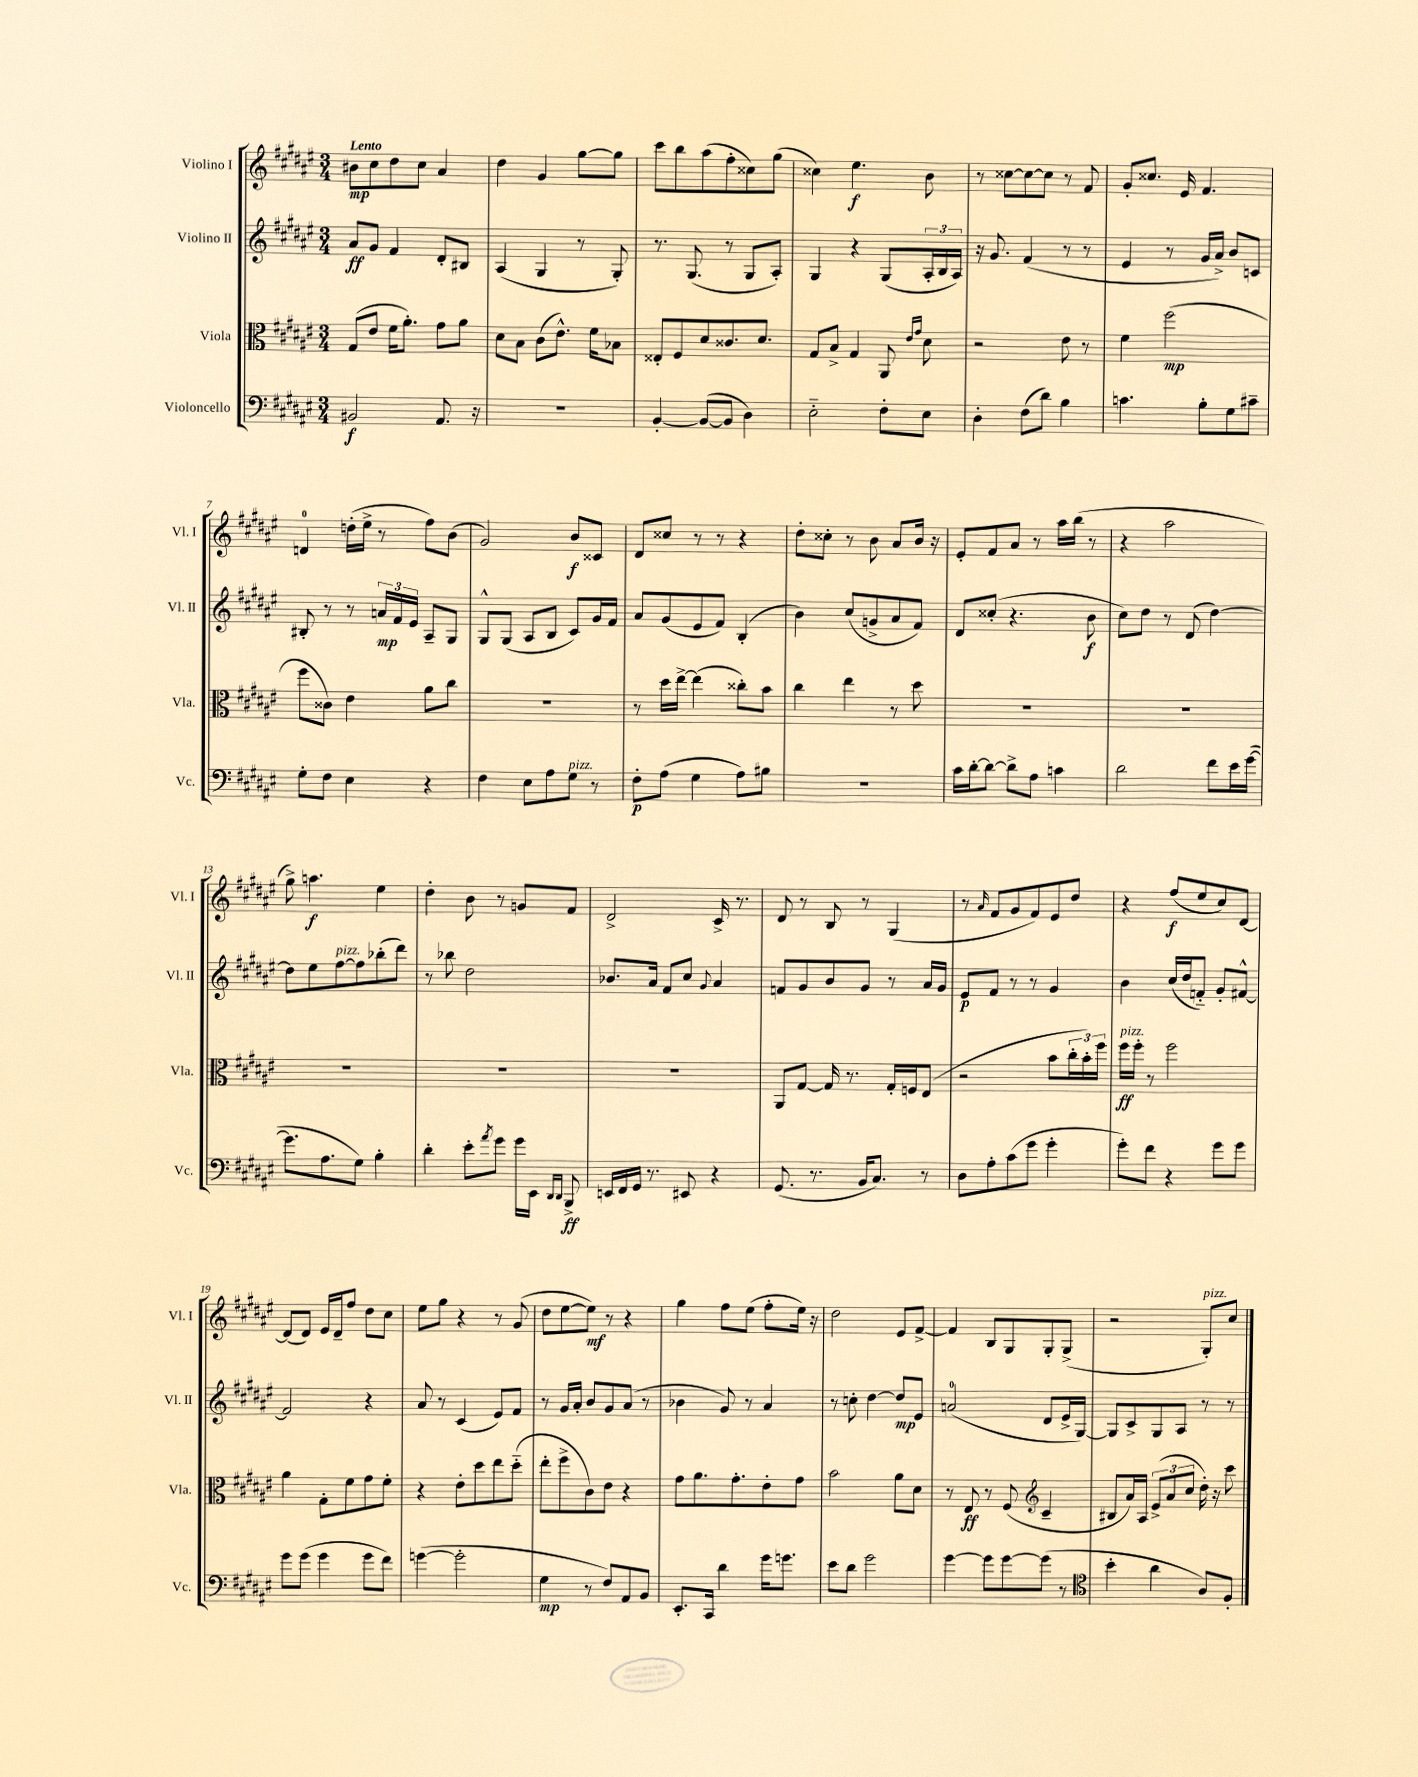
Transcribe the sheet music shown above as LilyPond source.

<<
\new StaffGroup <<
\new Staff = "s0" \with { instrumentName = "Violino I" shortInstrumentName = "Vl. I" } {
    \clef treble \key fis \major \numericTimeSignature \time 3/4 \tempo "Lento"
    bis'8\mp cis''8 dis''8 cis''8 ais'4 |
    dis''4 gis'4 gis''8~ gis''8 |
    cis'''8 b''8 ais''8( fis''8-. cisis''8) gis''8( |
    cisis''4) eis''4.\f b'8 |
    r8 cisis''8~ cisis''8~ cisis''8 r8 fis'8 |
    gis'8-. cisis''8. eis'16 fis'4. |
    d'4-0 d''16-.( eis''16-> r8 fis''8) b'8( |
    gis'2) b'8\f cisis'8 |
    dis'8 cisis''8 r8 r8 r4 |
    dis''8-. cisis''8-. r8 b'8 ais'8 b'16 r16 |
    eis'8-. fis'8 ais'8 r8 ais''16 b''16( r8 |
    r4 ais''2 |
    gis''8->) a''4.\f eis''4 |
    dis''4-. b'8 r8 g'8 fis'8 |
    dis'2-> cis'16-> r8. |
    dis'8 r8 b8 r8 gis4( |
    r8 \grace { ais'16 } fis'8 gis'8 fis'8) eis'8 dis''8 |
    r4 fis''8\f( eis''8 cis''8) dis'8~ |
    dis'8( dis'8) eis'16 dis'16-- fis''8 dis''8 cis''8 |
    eis''8 gis''8 r4 r8 gis'8( |
    dis''8 eis''8~ eis''8\mf) r8 r4 |
    gis''4 fis''8 eis''8( fis''8-. eis''16) r16 |
    dis''2 eis'8 fis'8~-> |
    fis'4 b8 gis8 gis8-. gis8->( |
    r2 gis8-.^\markup { \italic "pizz." }) cis''8 \bar "|." |
}
\new Staff = "s1" \with { instrumentName = "Violino II" shortInstrumentName = "Vl. II" } {
    \clef treble \key fis \major \numericTimeSignature \time 3/4
    ais'8\ff gis'8 fis'4 dis'8-. bis8 |
    ais4( gis4 r8 gis8-.) |
    r8. gis8.( r8 gis8 ais8-.) |
    gis4 r4 gis8( \tuplet 3/2 { ais16-. b16 ais16) } |
    r16 gis'8. fis'4( r8 r8 |
    eis'4 r8 gis'16 ais'16->) b'8 c'8 |
    bis8-. r8 r8 \tuplet 3/2 { a'16\mp fis'16 eis'16 } ais8-- gis8 |
    gis8-^ gis8( ais8 b8 cis'8) gis'16 fis'16 |
    ais'8 gis'8( eis'8 fis'8) b4-.( |
    b'4) cis''8( g'8-> ais'8 fis'8) |
    dis'8 cisis''8-.( r4. b'8\f |
    cis''8) dis''8 r8 dis'8( dis''4~) |
    dis''8 eis''8 fis''8~^\markup { \italic "pizz." } fis''8 bes''8-.( dis'''8) |
    r8 bes''8 dis''2 |
    bes'8. ais'16 fis'8 cis''8 \appoggiatura { gis'8 } ais'4 |
    f'8 gis'8 b'8 gis'8 r8 ais'16 gis'16 |
    eis'8\p fis'8 r8 r8 gis'4 |
    b'4 cis''16( dis''16 f'8-_) gis'8-. fis'8~-^ |
    fis'2 r4 |
    ais'8 r8 cis'4( eis'8) fis'8 |
    r8 gis'16 ais'16-. b'8 gis'8 ais'8( r8 |
    bes'4 gis'8) r8 ais'4 |
    r8 c''8-. dis''4~ dis''8\mp eis'8 |
    a'2-0( dis'8 eis'16-> gis16~) |
    gis8 cis'8-> gis8 ais8 r8 r8 \bar "|." |
}
\new Staff = "s2" \with { instrumentName = "Viola" shortInstrumentName = "Vla." } {
    \clef alto \key fis \major \numericTimeSignature \time 3/4
    gis8( eis'8 fis'16 ais'8.-.) gis'8 ais'8 |
    dis'8 b8 cis'8( eis'8.-^) fis'16 bes8 |
    eisis8-. fis8 dis'8 cisis'8. dis'8. |
    gis8 b8-> gis4 ais,8 \grace { eis'16 gis'16 } dis'8 |
    r2 eis'8 r8 |
    fis'4 fis''2\mp( |
    fis''8 cisis'8) eis'4 ais'8 cis''8 |
    R2. |
    r8 dis''16 eis''16~-> eis''4( cisis''8-.) b'8 |
    cis''4 eis''4 r8 dis''8 |
    R2. |
    R2. |
    R2. |
    R2. |
    R2. |
    ais,8 gis8~ gis16 r8. gis16-. f16 eis8( |
    r2 b'8 \tuplet 3/2 { cis''16-. b'16-.) fis''16 } |
    fis''16\ff^\markup { \italic "pizz." } fis''16-. r8 fis''2 |
    ais'4 gis8-. fis'8 gis'8 fis'8-. |
    r4 eis'8-. dis''8 eis''8 dis''8-_( |
    eis''8-. fis''8-> cis'8) eis'8 r4 |
    gis'8 ais'8. gis'8.-. eis'8-. gis'8 |
    b'2 ais'8 dis'8 |
    r8 eis8\ff r8 fis8( \clef treble cis'4-- |
    bis8 ais'16) ais16 \tuplet 3/2 { eis'8->( ais'8 cis''8 } dis''16-.) r16 cis'''8 \bar "|." |
}
\new Staff = "s3" \with { instrumentName = "Violoncello" shortInstrumentName = "Vc." } {
    \clef bass \key fis \major \numericTimeSignature \time 3/4
    bis,2\f ais,8. r16 |
    R2. |
    b,4~-. b,8~( b,8 dis4) |
    eis2-_ fis8-. eis8 |
    dis4-. fis8( dis'8) b4 |
    c'4. b8-. gis8 cis'8-- |
    gis8-. fis8 eis4 r4 |
    fis4 eis8 ais8 gis8^\markup { \italic "pizz." } r8 |
    fis8-.\p ais8( gis4 ais8) bis8 |
    R2. |
    cis'16 dis'16~-. dis'8~ dis'8-> ais8 c'4 |
    dis'2 fis'8 eis'16 gis'16~( |
    gis'8. ais8. gis8) b4-. |
    dis'4-. eis'8-. \acciaccatura { ais'8 } gis'8 gis'16 eis,16 \grace { dis,16 dis,16 } b,,8->\ff |
    e,16 fis,16 gis,16 r8. eis,8 r4 |
    gis,8.( r8. b,16 cis8.) r8 |
    dis8 ais8-. cis'8( gis'8 gis'4-. |
    gis'8-.) fis'8 r4 gis'8 gis'8 |
    gis'8 gis'8( gis'4 gis'8 fis'8) |
    g'4~( g'2-. |
    gis4\mp r8 fis8) ais,8 b,8 |
    eis,8.-. cis,16 dis'4 gis'16 g'8. |
    eis'8 dis'8 gis'2 |
    gis'4~ gis'8 gis'8~ gis'8( r8 |
    \clef tenor b'4-. ais'4 ais8) fis8-. \bar "|." |
}
>>
>>
